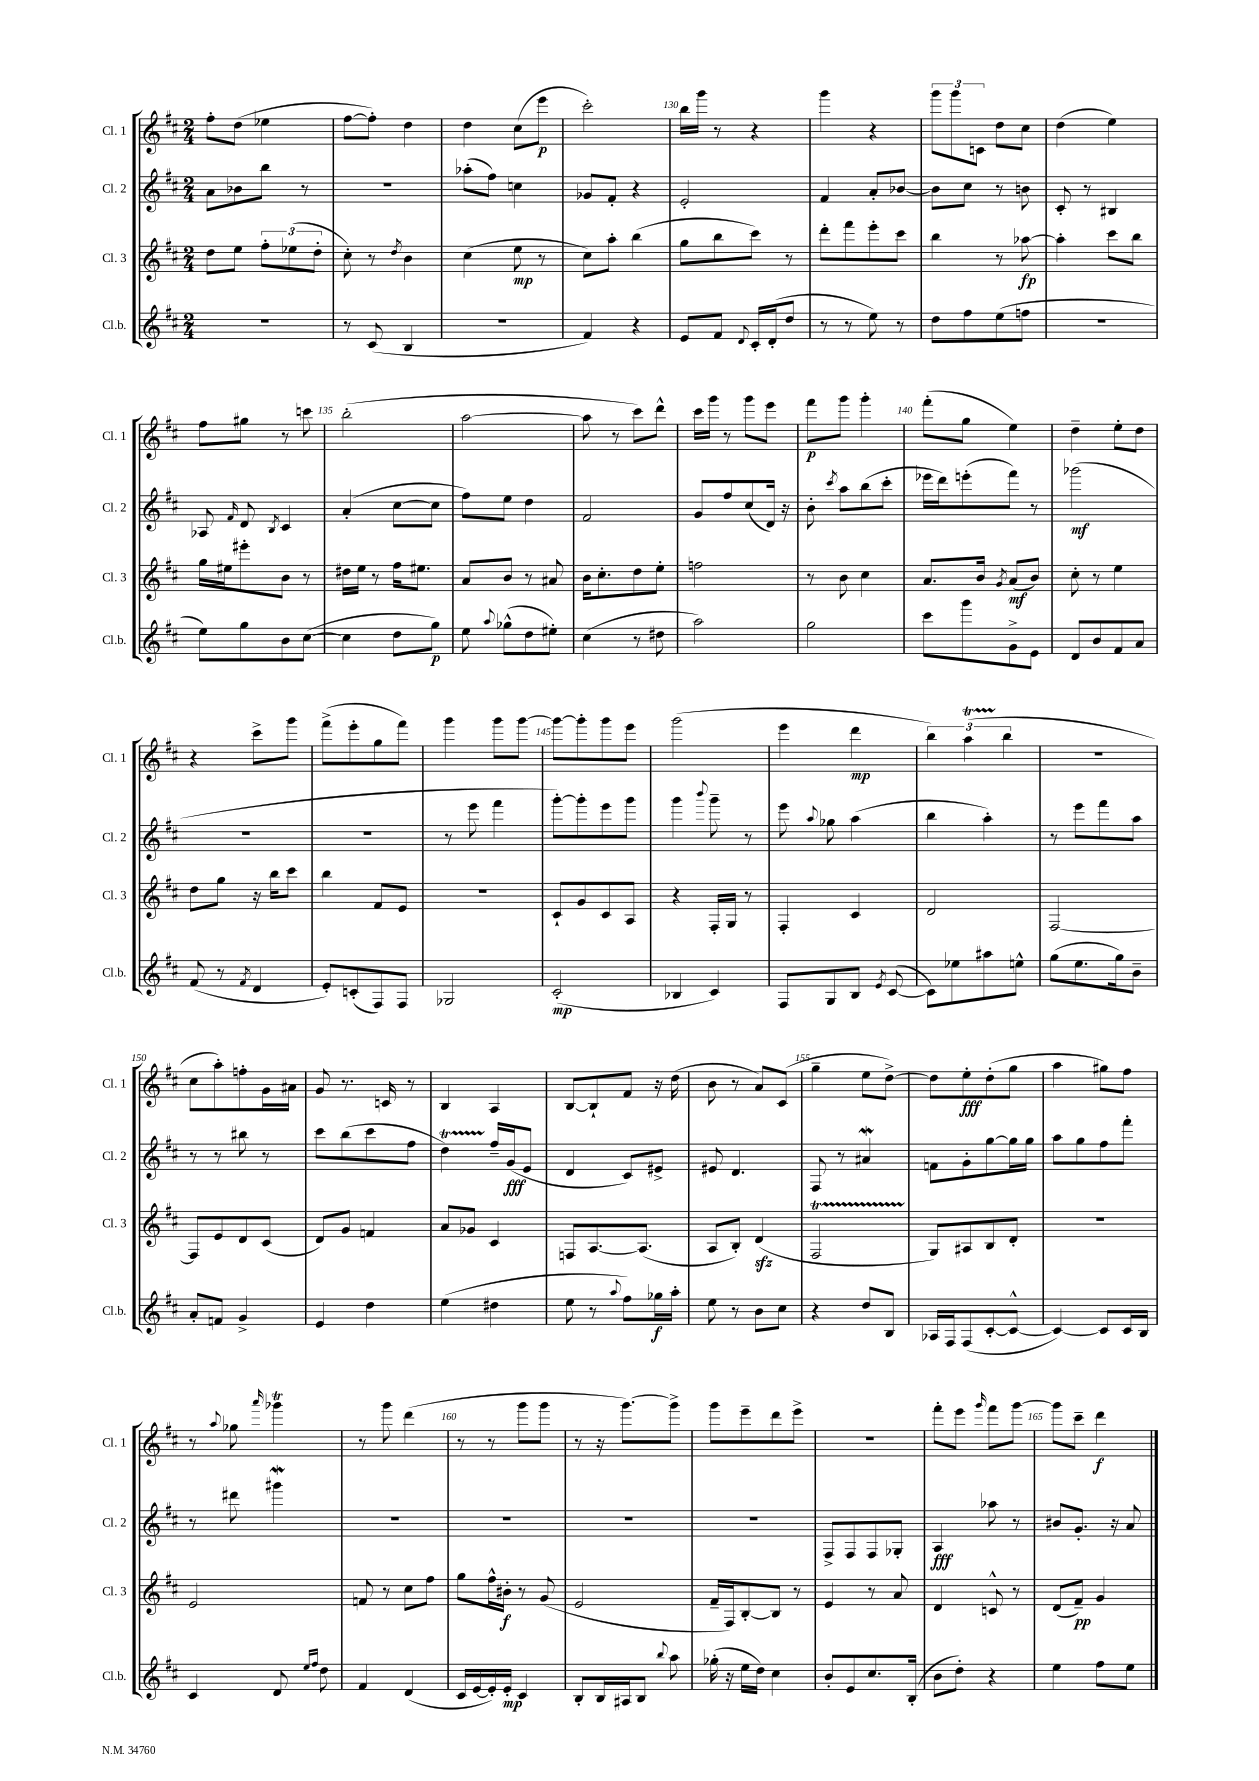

**kern	**kern	**kern	**kern
*staff4	*staff3	*staff2	*staff1
*clefG2	*clefG2	*clefG2	*clefG2
*k[f#c#]	*k[f#c#]	*k[f#c#]	*k[f#c#]
*M2/4	*M2/4	*M2/4	*M2/4
2r	8dd\L	8a\L	8ff#'\L
.	8ee\J	8b-\	(8dd\J
.	12ff#'\L	8bb\J	4ee-\
.	(12ee-\	.	.
.	.	8r	.
.	12dd'\J	.	.
=	=	=	=
8r	8cc#'\)	2r	[8ff#\L
(8c#/	8r	.	8ff#'\]J)
.	8qdd/	.	.
4B/	4b\	.	4dd\
=	=	=	=
2r	(4cc#\	(8aa-'\L	4dd\
.	.	8ff#\J)	.
.	8ee\	4cc\	(8cc#\L
.	8r	.	8eee\J
=	=	=	=
4f#/)	8cc#\L)	8g-/L	2ccc#'\)
.	8aa'\J	8f#'/J	.
4r	(4bb\	4r	.
=	=	=	=
8e/L	8gg\L	2e'/	16bb\LL
.	.	.	16ggg\JJ
8f#/J	8bb\	.	8r
8qqd/	.	.	.
16c#'/LL	8ccc#\J)	.	4r
(16d'/J	.	.	.
8dd/J	8r	.	.
=	=	=	=
8r	8ddd'\L	4f#/	4ggg\
8r	8fff#\	.	.
8ee\)	8eee'\	8a'/L	4r
8r	8ccc#\J	[8b-/J	.
=	=	=	=
8dd\L	4bb\	8b-\]L	12ggg\L
.	.	.	12ggg\
8ff#\	.	8cc#\J	.
.	.	.	12c\J
(8ee\	8r	8r	8dd\L
8ff\J	[8aa-\	8b\	8cc#\J
=	=	=	=
2r	4aa-'\]	8c#'/	(4dd\
.	.	8r	.
.	8ccc#\L	4B#/	4ee\)
.	8bb\J	.	.
=	=	=	=
8ee\L)	16gg\LL	8A-/	8ff#\L
.	16ee#\J	.	.
.	.	16qqf#/	.
8gg\	8eee#'\	8d/	8gg#\J
.	.	8qB/	.
8b\	8b\J	4c#/	8r
([8cc#\J	8r	.	8ccc\
=	=	=	=
4cc#\]	16dd#\LL	(4a'/	(2bb'\
.	16ee\JJ	.	.
.	8r	.	.
8dd\L	16ff#\LK	[8cc#\L	.
.	8.ee#\J	.	.
8gg\J)	.	8cc#\]J	.
=	=	=	=
8ee\	8a/L	8ff#\L)	[2aa\
8qqaa/	.	.	.
(8gg-^^\L	8b/J	8ee\J	.
8dd\	8r	4dd\	.
8ee#'\J)	8a#/	.	.
=	=	=	=
(4cc#\	16b\LK	2f#/	8aa\]
.	8.cc#'\	.	.
.	.	.	8r
8r	8dd\	.	8ccc#\L)
8dd#\	8ee'\J	.	8ddd^^\J
=	=	=	=
2aa\)	2ff\	8g/L	16ccc#\LL
.	.	.	16ggg\JJ
.	.	8ff#/	8r
.	.	(8cc#/	8ggg\L
.	.	16d/Jk)	8eee\J
.	.	16r	.
=	=	=	=
2gg\	8r	8b'\	8fff#\L
.	.	8qccc#/	.
.	8b\	8aa\L	8ggg\J
.	4cc#\	(8bb\	4ggg'\
.	.	8ccc#'\J	.
=	=	=	=
8ccc#\L	8.a/L	16eee-\LL	(8fff#'\L
.	.	16ddd\J)	.
8ggg\	.	(8eee'\	8gg\J
.	16b/Jk	.	.
.	8qg/	.	.
8g^\	(8a/L	8fff#\J)	4ee\)
8e\J	8b/J)	8r	.
=	=	=	=
8d/L	8cc#'\	(2ggg-\	4dd~\
8b/	8r	.	.
8f#/	4ee\	.	8ee'\L
8a/J	.	.	8dd\J
=	=	=	=
(8f#/	8dd\L	2r	4r
8r	8gg\J	.	.
8qf#/	.	.	.
4d/	16r	.	8ccc#^\L
.	16bb\LK	.	.
.	8ccc#\J	.	8ggg\J
=	=	=	=
8e'/L)	4bb\	2r	(8fff#^\L
(8c'/	.	.	8eee'\
8F#/)	8f#/L	.	8gg\
8F#/J	8e/J	.	8fff#\J)
=	=	=	=
2G-/	2r	8r	4ggg\
.	.	8eee\	.
.	.	4fff#\	8ggg\L
.	.	.	[8ggg\J
=	=	=	=
(2c#'/	8c#`/L	[8ggg'\L)	8ggg\_L
.	8g/	8ggg'\]	8ggg'\]
.	8c#/	8eee\	8ggg\
.	8A/J	8ggg\J	8eee\J
=	=	=	=
4B-/	4r	4ggg\	(2ggg\
.	.	8qqbbb/	.
4c#/)	16F#'/LL	8ggg~\	.
.	16G/JJ	.	.
.	8r	8r	.
=	=	=	=
8F#/L	4F#'/	8eee\	4eee\
.	.	8qqaa/	.
8G/	.	8gg-\	.
8B/J	4c#/	(4aa\	4ddd\
8qe/	.	.	.
([8c#/	.	.	.
=	=	=	=
8c#\]L)	2d/	4bb\	6bb\)
8ee-\	.	.	.
.	.	.	(6aa\
8aa#\	.	4aa'\)	.
.	.	.	6bb\
8ee^^\J	.	.	.
=	=	=	=
(8gg\L	[2F#/	8r	2r
8.ee\	.	8eee\L	.
.	.	8fff#\	.
16gg\k)	.	.	.
8b~\J	.	8aa\J	.
=	=	=	=
8a'/L	8F#/]L	8r	8cc#\L
8f/J	8e/	8r	8aa'\)
4g^/	8d/	8bb#\	8ff'\
.	(8c#/J	8r	16g\L
.	.	.	16a#\JJ
=	=	=	=
4e/	8d/L)	8ccc#\L	8g/
.	8g/J	(8bb\	8.r
4dd\	4f/	8ccc#\	.
.	.	.	16c/
.	.	8ff#\J	8r
=	=	=	=
(4ee\	8a/L	4dd\)	4B/
.	8g-/J	.	.
4dd#\	4c#/	16ff#~/LL	4A/
.	.	(16g/J	.
.	.	8e/J	.
=	=	=	=
8ee\	8F/L	4d/	[8B/L
8r	[8.A/	.	8B`/]
8qqaa/	.	.	.
8ff#\L)	.	8c#/L)	8f#/J
.	(8.A/]J	.	.
16gg-\L	.	8e#^/J	16r
16aa'\JJ	.	.	(16dd\
=	=	=	=
8ee\	8A/L	8e#/	8b\
8r	8B'/J)	4.d/	8r
8b\L	(4d/	.	8a/L)
8cc#\J	.	.	(8c#/J
=	=	=	=
4r	2F#/	8F#/	4gg~\
.	.	8r	.
8dd/L	.	4a#/	8ee\L
8B/J	.	.	[8dd^\J)
=	=	=	=
16A-/LL	8G/L)	8f\L	8dd\]L
16F#/J	.	.	.
(8F#/	8A#/	8g'\	8ee'\
[8c#'/	8B/	[8gg\	(8dd'\
8c#^^/_J	8d'/J	16gg\]L	8gg\J
.	.	16gg\JJ	.
=	=	=	=
4c#/_)	2r	8aa\L	4aa\
.	.	8gg\	.
8c#/]L	.	8ff#\	8gg#\L)
16c#/L	.	8fff#'\J	8ff#\J
16B/JJ	.	.	.
=	=	=	=
4c#/	2e/	8r	8r
.	.	.	8qqaa/
.	.	8ddd#\	8gg-\
.	.	.	16qqaaa/
8d/	.	4ggg#\	4ggg-\
16qqee/LL	.	.	.
16qqff#/JJ	.	.	.
8dd\	.	.	.
=	=	=	=
4f#/	8f/	2r	8r
.	8r	.	8ggg\
(4d/	8cc#\L	.	(4ddd\
.	8ff#\J	.	.
=	=	=	=
16c#/LL	8gg\L	2r	8r
[16e/	.	.	.
16e'/])	16ff#^^\L	.	8r
16e'/JJ	16b#'\JJ	.	.
4c#/	8r	.	8ggg\L
.	(8g/	.	8ggg\J
=	=	=	=
8B'/L	2e/	2r	8r
16B/L	.	.	16r
16A#/J	.	.	[8.ggg\L)
8B/J	.	.	.
8qqbb/	.	.	.
8aa\	.	.	8ggg^\]J
=	=	=	=
(16gg-'\	16f#~/LL	2r	8ggg\L
16r	16F#/J)	.	.
16ee\LL	[8B'/	.	8eee~\
16dd\JJ)	.	.	.
4cc#\	8B/]J	.	8ddd\
.	8r	.	8eee^\J
=	=	=	=
8b'/L	4e/	8F#^/L	2r
8e/	.	8F#/	.
8.cc#/	8r	8F#/	.
.	8a/	8G-'/J	.
(16B'/Jk	.	.	.
=	=	=	=
8b\L	4d/	4A/	8fff#'\L
8dd'\J)	.	.	8eee\J
.	.	.	16qqggg/
4r	8c^^/	8aa-\	8fff#\L
.	8r	8r	[8ggg\J
=	=	=	=
4ee\	(8d/L	8b#/L	8ggg\]L
.	8f#~/J)	8.g'/J	8ccc#~\J
8ff#\L	4g/	.	4ddd\
.	.	16r	.
8ee\J	.	8a/	.
==	==	==	==
*-	*-	*-	*-
